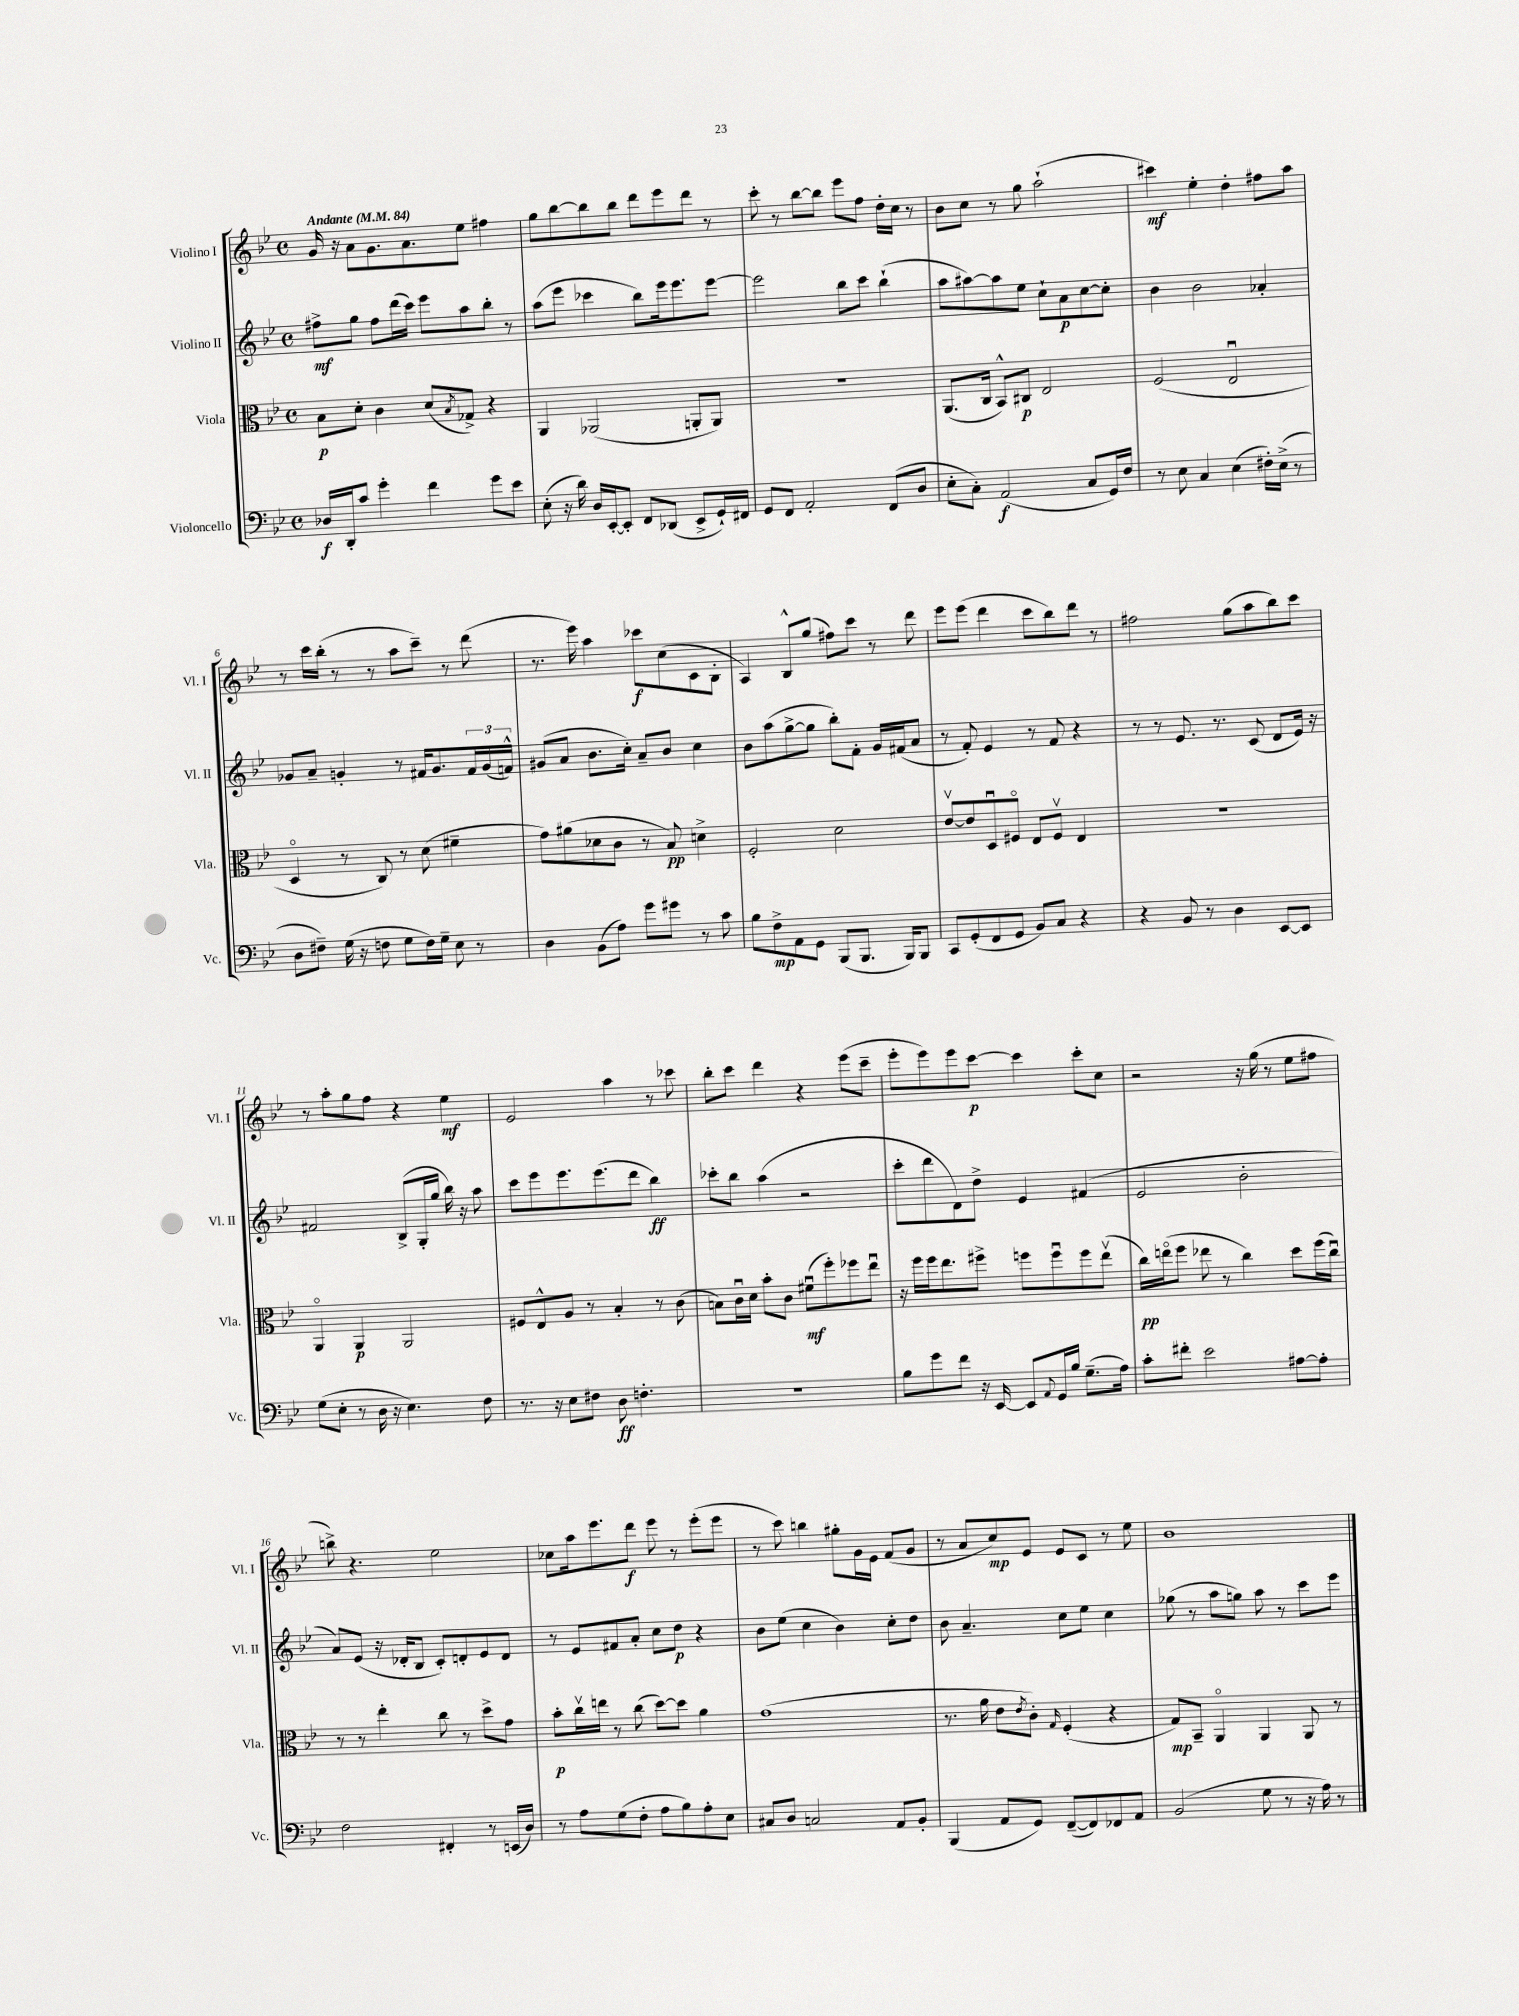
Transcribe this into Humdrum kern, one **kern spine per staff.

**kern	**dynam	**kern	**dynam	**kern	**dynam	**kern	**dynam
*part4	*part4	*part3	*part3	*part2	*part2	*part1	*part1
*staff4	*staff4	*staff3	*staff3	*staff2	*staff2	*staff1	*staff1
*I"Violoncello	*	*I"Viola	*	*I"Violino II	*	*I"Violino I	*
*I'Vc.	*	*I'Vla.	*	*I'Vl. II	*	*I'Vl. I	*
*clefF4	*	*clefC3	*	*clefG2	*	*clefG2	*
*k[b-e-]	*	*k[b-e-]	*	*k[b-e-]	*	*k[b-e-]	*
*M4/4	*	*M4/4	*	*M4/4	*	*M4/4	*
*met(c)	*	*met(c)	*	*met(c)	*	*met(c)	*
*MM84	*	*MM84	*	*MM84	*	*MM84	*
=1	=1	=1	=1	=1	=1	=1	=1
!	!	!	!	!	!	!LO:TX:a:B:t=Andante	!
16D-X/LL	f	8B-\L	p	8ff#X^\L	mf	16g/	.
16DD'/J	.	.	.	.	.	16r	.
8c/J	.	8d'\J	.	8gg\J	.	8a\L	.
4g'\	.	4c\	.	8ff#\L	.	8.g\	.
.	.	.	.	(16ddd\L	.	.	.
.	.	.	.	16ccc\JJ)	.	8.a\	.
4f\	.	(8d/L	.	8eee-\L	.	.	.
.	.	8qB-/	.	.	.	.	.
.	.	8G-X^/J)	.	8aa\	.	8ee-\J	.
8g\L	.	4r	.	8bb-'\J	.	4ff#X\	.
8e-\J	.	.	.	8r	.	.	.
=2	=2	=2	=2	=2	=2	=2	=2
(8E-'\	.	4AA/	.	(8aa\L	.	8gg\L	.
16r	.	.	.	8eee-\J	.	[8bb-\	.
16d\)	.	.	.	.	.	.	.
16D/LL	.	(2AA-X/	.	4ccc-X\	.	8bb-\]	.
[16EE-'/J	.	.	.	.	.	.	.
8EE-'/J]	.	.	.	.	.	8bb-\J	.
8FF/L	.	.	.	8bb-\L)	.	8ddd\L	.
(8DD-X/J	.	.	.	16eee-\k	.	8eee-\	.
.	.	.	.	8.eee-\	.	.	.
8EE-^/L	.	8AAn'/L	.	.	.	8ddd\J	.
16GG`/L)	.	8AA/J)	.	[8eee-\J	.	8r	.
16FF#X/JJ	.	.	.	.	.	.	.
=3	=3	=3	=3	=3	=3	=3	=3
8GG/L	.	1r	.	2eee-\]	.	8ccc'\	.
8FF/J	.	.	.	.	.	8r	.
2AA'/	.	.	.	.	.	[8bb-\L	.
.	.	.	.	.	.	8bb-\J]	.
.	.	.	.	8bb-\L	.	8eee-\L	.
.	.	.	.	8ccc\J	.	8ff\J	.
(8FF/L	.	.	.	(4bb-`\	.	16dd'\LL	.
.	.	.	.	.	.	16cc\JJ	.
8D/J	.	.	.	.	.	8r	.
=4	=4	=4	=4	=4	=4	=4	=4
8E-'\L	.	(8.AA/L	.	8aa\L	.	8b-\L	.
8C'\J)	.	.	.	[8aa#X\)	.	8cc\J	.
.	.	16C/Jk	.	.	.	.	.
(2AA/	f	8BB-^^/L)	.	8aa#\]	.	8r	.
.	.	8C#X/J	p	8ee-\J	.	8gg\	.
.	.	2E-/	.	8cc`\L	.	(2aa`\	.
.	.	.	.	8a\	p	.	.
8C/L	.	.	.	[8cc\	.	.	.
16GG/L)	.	.	.	8cc'\J]	.	.	.
16F/JJ	.	.	.	.	.	.	.
=5	=5	=5	=5	=5	=5	=5	=5
8r	.	(2F/	.	4b-\	.	4ccc#X\)	mf
8E-\	.	.	.	.	.	.	.
4C/	.	.	.	2b-\	.	4ee-'\	.
(4E-\	.	2E-u/	.	.	.	4dd'\	.
16F#X'\LL)	.	.	.	4a-X'/	.	8ff#X\L	.
(16E-^\JJ	.	.	.	.	.	.	.
8r	.	.	.	.	.	8aa\J	.
!!LO:LB:g=z
=6	=6	=6	=6	=6	=6	=6	=6
8D\L	.	4D/	.	8g-X/L	.	8r	.
8F#X~\J)	.	.	.	8a~/J	.	16ccc\LL	.
.	.	.	.	.	.	(16bb-'\JJ	.
(16G\	.	8r	.	4gn'/	.	8r	.
16r	.	.	.	.	.	.	.
8Fn\	.	8C/)	.	.	.	8r	.
8G\L	.	8r	.	8r	.	8aa\L	.
16F\L)	.	(8d\	.	16f#X/KL	.	8ccc~\J)	.
16G~\JJ	.	.	.	8.g/	.	.	.
8E-\	.	4f#X~\	.	.	.	8r	.
8r	.	.	.	24f#/L	.	(8ddd\	.
.	.	.	.	(24g/	.	.	.
.	.	.	.	24fn^^/JJ)	.	.	.
=7	=7	=7	=7	=7	=7	=7	=7
4D\	.	8g\L)	.	(8g#X/L	.	8.r	.
.	.	(8a#X\	.	8a/J	.	.	.
.	.	.	.	.	.	16eee-\)	.
(8BB-\L	.	8d-X\	.	8.b-\L	.	4aa\	.
8A\J)	.	8c\J	.	.	.	.	.
.	.	.	.	16cc'\Jk)	.	.	.
8g\L	.	8r	.	8a~/L	.	8ccc-X\L	f
8g#X\J	.	8B-/)	pp	8b-/J	.	(8cc\	.
8r	.	4dn^\	.	4cc\	.	8c\	.
8c\	.	.	.	.	.	8B-'\J	.
=8	=8	=8	=8	=8	=8	=8	=8
8B-\L	.	2F'/	.	8b-\L	.	4A/)	.
8F^\	mp	.	.	(8aa\	.	.	.
8AA\	.	.	.	[8gg^\	.	8B-^^/L	.
8GG\J	.	.	.	8gg\J]	.	(8gg/J	.
(8BBB-/L	.	2d\	.	8bb-'\L)	.	8ff#X\L)	.
8.BBB-/J	.	.	.	8f'\J	.	8ccc\J	.
.	.	.	.	16g/LL	.	8r	.
16BBB-/KL)	.	.	.	(16f#X/J	.	.	.
8BBB-/J	.	.	.	8a/J	.	8ddd\	.
=9	=9	=9	=9	=9	=9	=9	=9
8CC/L	.	[8e-v/L	.	8r	.	8eee-\L	.
(8GG'/	.	8e-/]	.	8f'/)	.	(8eee-\J	.
8FF/	.	8Du/	.	4e-/	.	4ddd\	.
8GG/J	.	8F#X/J	.	.	.	.	.
8BB-/L)	.	8E-/L	.	8r	.	8ccc\L	.
8C/J	.	8F#v/J	.	8f/	.	8bb-\)	.
4r	.	4E-/	.	4r	.	8ddd\J	.
.	.	.	.	.	.	8r	.
=10	=10	=10	=10	=10	=10	=10	=10
4r	.	1r	.	8r	.	2ff#X\	.
.	.	.	.	8r	.	.	.
8BB-/	.	.	.	8.e-/	.	.	.
8r	.	.	.	.	.	.	.
.	.	.	.	8.r	.	.	.
4D\	.	.	.	.	.	(8gg\L	.
.	.	.	.	(8c/	.	8aa\	.
[8EE-/L	.	.	.	8d/L	.	8bb-\)	.
8EE-/J]	.	.	.	16e-/Jk)	.	8ccc\J	.
.	.	.	.	16r	.	.	.
!!LO:LB:g=z
=11	=11	=11	=11	=11	=11	=11	=11
(8G\L	.	4AA/	.	2f#X/	.	8r	.
8E-'\J	.	.	.	.	.	8aa'\L	.
8r	.	4AA/	p	.	.	8gg\	.
16D\	.	.	.	.	.	8ff\J	.
16r	.	.	.	.	.	.	.
4.E-\)	.	2AA/	.	(8B-^/L	.	4r	.
.	.	.	.	16G'/L	.	.	.
.	.	.	.	16gg/JJ	.	.	.
.	.	.	.	16bb-\)	.	4ee-\	mf
.	.	.	.	16r	.	.	.
8F\	.	.	.	8aa\	.	.	.
=12	=12	=12	=12	=12	=12	=12	=12
8.r	.	8F#X/L	.	8ccc\L	.	2e-/	.
.	.	8E-^^/	.	8eee-\	.	.	.
16r	.	.	.	.	.	.	.
8E-\L	.	8A/J	.	8.eee-\	.	.	.
8F#X\J	.	8r	.	.	.	.	.
.	.	.	.	(8.eee-\	.	.	.
8D\	ff	4B-'/	.	.	.	4aa\	.
4.Fn'\	.	.	.	8ddd\J	.	.	.
.	.	8r	.	4bb-\)	ff	8r	.
.	.	(8c\	.	.	.	8ccc-X\	.
=13	=13	=13	=13	=13	=13	=13	=13
1r	.	8Bn\L)	.	8ccc-X'\L	.	8bb-'\L	.
.	.	16cu\L	.	8bb-\J	.	8ccc\J	.
.	.	16d\JJ	.	.	.	.	.
.	.	8b-'\L	.	(4aa\	.	4ddd\	.
.	.	8c\J	.	.	.	.	.
.	.	(8f#Xu\L	mf	2r	.	4r	.
.	.	8ff'\)	.	.	.	.	.
.	.	8ff-X\	.	.	.	(8eee-\L	.
.	.	8ee-u\J	.	.	.	8ccc~\J	.
=14	=14	=14	=14	=14	=14	=14	=14
8B-\L	.	16r	.	8ccc'\L	.	8eee-'\L	.
.	.	16ff\LL	.	.	.	.	.
8g\	.	16ff\J	.	8ddd\	.	8eee-\)	.
.	.	8.ee-\	.	.	.	.	.
8f\J	.	.	.	8d\)	.	8eee-\	.
16r	.	8ff#X^\J	.	8dd^\J	.	[8ccc\J	p
[16EE-/	.	.	.	.	.	.	.
8EE-/L]	.	8ffn\L	.	4e-/	.	4ccc\]	.
8qqAA/	.	.	.	.	.	.	.
16GG/L	.	8ffu\	.	.	.	.	.
16B-/JJ	.	.	.	.	.	.	.
(8.G~\L	.	8ff\	.	(4f#X/	.	8ccc'\L	.
.	.	(8ee-v\J	.	.	.	8cc\J	.
16A\Jk)	.	.	.	.	.	.	.
=15	=15	=15	=15	=15	=15	=15	=15
8c'\L	.	16cc\LL)	pp	2e-/	.	2r	.
.	.	(16een\J	.	.	.	.	.
8f#X'\J	.	8ff\J	.	.	.	.	.
2e-\	.	8ee-X\	.	.	.	.	.
.	.	8r	.	.	.	.	.
.	.	4cc\)	.	2b-'\	.	16r	.
.	.	.	.	.	.	(16gg\	.
.	.	.	.	.	.	8r	.
[8A#X\L	.	8dd\L	.	.	.	8ee-\L	.
8A#'\J]	.	(16ff\L	.	.	.	8ff#X\J	.
.	.	16ccu\JJ)	.	.	.	.	.
!!LO:LB:g=z
=16	=16	=16	=16	=16	=16	=16	=16
2F\	.	8r	.	8a/L)	.	8bbn^\)	.
.	.	8r	.	(8e-/J	.	4.r	.
.	.	4ee-'\	.	16r	.	.	.
.	.	.	.	16d-X'/KL	.	.	.
.	.	.	.	8B-/J	.	.	.
4FF#X'/	.	8cc\	.	8c'/L)	.	2ee-\	.
.	.	8r	.	8dn'/	.	.	.
8r	.	8dd^\L	.	8e-/	.	.	.
(16EEn/LL	.	8g\J	.	8d/J	.	.	.
16D/JJ)	.	.	.	.	.	.	.
=17	=17	=17	=17	=17	=17	=17	=17
8r	.	8b-'\L	p	8r	.	8cc-X\L	.
8A\L	.	16ccv\L	.	8e-/L	.	16aa\k	.
.	.	16een\JJ	.	.	.	8.eee-\	.
(8G\	.	8r	.	8f#X/	.	.	.
8F'\J	.	(8cc\	.	8a'/J	.	8ddd\J	f
8A\L	.	[8dd\L)	.	8cc\L	.	8eee-\	.
8B-\)	.	8dd\J]	.	8dd\J	p	8r	.
8A'\	.	4a\	.	4r	.	(8eee-'\L	.
8E-\J	.	.	.	.	.	8eee-\J	.
=18	=18	=18	=18	=18	=18	=18	=18
8C#X/L	.	(1g	.	8b-\L	.	8r	.
8D/J	.	.	.	(8ee-\J	.	8ccc\)	.
2Cn/	.	.	.	4cc\	.	4bbn\	.
.	.	.	.	4b-\)	.	8gg#X'\L	.
.	.	.	.	.	.	16g\L	.
.	.	.	.	.	.	16e-\JJ	.
8AA/L	.	.	.	8cc'\L	.	(8f/L	.
8BB-'/J	.	.	.	8dd\J	.	8g/J	.
=19	=19	=19	=19	=19	=19	=19	=19
(4BBB-/	.	8.r	.	8b-\	.	8r	.
.	.	.	.	4.a~/	.	8a/L	.
.	.	16a\	.	.	.	.	.
8AA/L	.	8e-\L	.	.	.	8cc/)	mp
.	.	8qe-/	.	.	.	.	.
8GG/J)	.	8c'\J)	.	.	.	8e-/J	.
.	.	16qqG/	.	.	.	.	.
([8FF~/L	.	(4F'/	.	8cc\L	.	8e-/L	.
8FF/])	.	.	.	8ee-\J	.	8c/J	.
8FF-X/	.	4r	.	4cc\	.	8r	.
8AA/J	.	.	.	.	.	8ee-\	.
=20	=20	=20	=20	=20	=20	=20	=20
(2BB-/	.	8G/L)	mp	(8gg-X\	.	1b-	.
.	.	8BB-~/J	.	8r	.	.	.
.	.	4AA/	.	8aa\L	.	.	.
.	.	.	.	8ggn\J)	.	.	.
8G\	.	4AA/	.	8aa\	.	.	.
8r	.	.	.	8r	.	.	.
16r	.	8AA/	.	8ccc\L	.	.	.
16A\)	.	.	.	.	.	.	.
8r	.	8r	.	8eee-\J	.	.	.
==	==	==	==	==	==	==	==
*-	*-	*-	*-	*-	*-	*-	*-
